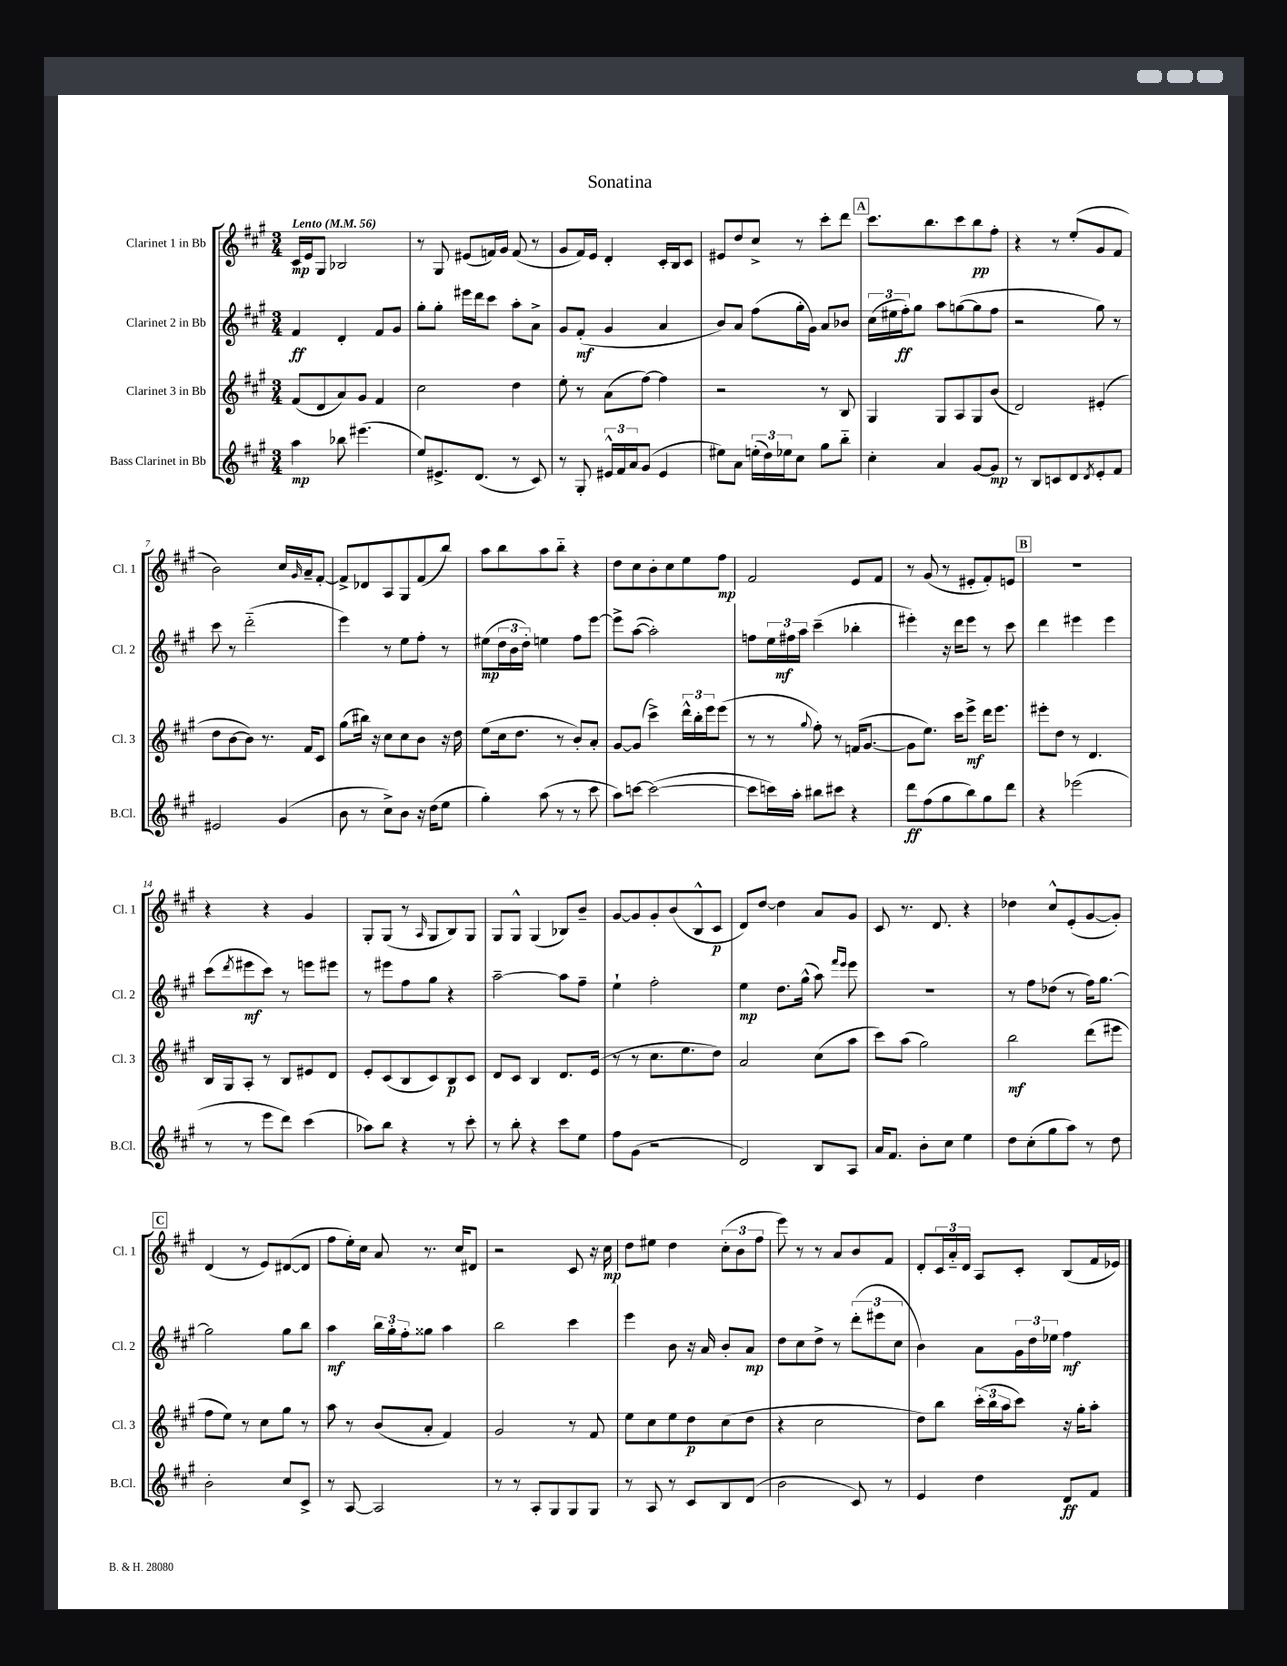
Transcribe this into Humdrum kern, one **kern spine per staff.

**kern	**dynam	**kern	**dynam	**kern	**dynam	**kern	**dynam
*part4	*part4	*part3	*part3	*part2	*part2	*part1	*part1
*staff4	*staff4	*staff3	*staff3	*staff2	*staff2	*staff1	*staff1
*I"Bass Clarinet in Bb	*	*I"Clarinet 3 in Bb	*	*I"Clarinet 2 in Bb	*	*I"Clarinet 1 in Bb	*
*I'B.Cl.	*	*I'Cl. 3	*	*I'Cl. 2	*	*I'Cl. 1	*
*clefG2	*	*clefG2	*	*clefG2	*	*clefG2	*
*k[f#c#g#]	*	*k[f#c#g#]	*	*k[f#c#g#]	*	*k[f#c#g#]	*
*M3/4	*	*M3/4	*	*M3/4	*	*M3/4	*
*MM56	*	*MM56	*	*MM56	*	*MM56	*
=1	=1	=1	=1	=1	=1	=1	=1
!	!	!	!	!	!	!LO:TX:a:B:t=Lento	!
4aa\	mp	(8f#/L	.	4f#/	ff	16c#/LL	mp
.	.	.	.	.	.	16e/J	.
.	.	8d/	.	.	.	8G#/J	.
8bb-X\	.	8a/)	.	4d'/	.	2B-X/	.
(4.eee#X\	.	8g#/J	.	.	.	.	.
.	.	4f#/	.	8f#/L	.	.	.
.	.	.	.	8g#/J	.	.	.
=2	=2	=2	=2	=2	=2	=2	=2
8ee/L)	.	2cc#\	.	8gg#'\L	.	8r	.
8.e#X^/	.	.	.	8gg#'\J	.	8G#/	.
.	.	.	.	16eee#X\LL	.	(8e#X/L	.
(8.d/J	.	.	.	16ddd\J	.	.	.
.	.	.	.	8ccc#\J	.	16fn/L)	.
.	.	.	.	.	.	16g#/JJ	.
8r	.	4dd\	.	8aa'\L	.	(8f/	.
8c#/)	.	.	.	8a^\J	.	8r	.
=3	=3	=3	=3	=3	=3	=3	=3
8r	.	8ee'\	.	8g#/L	.	8g#/L	.
8G#'/	.	8r	.	(8f#'/J	mf	16f#/L)	.
.	.	.	.	.	.	16e/JJ	.
24e#X^^/LL	.	(8a\L	.	4g#/	.	4d'/	.
24f#/	.	.	.	.	.	.	.
24a/J	.	.	.	.	.	.	.
(8g#/J	.	[8ff#\J)	.	.	.	.	.
4e#/	.	4ff#\]	.	4a/	.	16c#'/LL	.
.	.	.	.	.	.	16B/J	.
.	.	.	.	.	.	8c#/J	.
=4	=4	=4	=4	=4	=4	=4	=4
8ee#X\L)	.	2r	.	8b/L)	.	8e#X/L	.
8a\J	.	.	.	8a/J	.	8dd/	.
(24een'\LL	.	.	.	(8ff#\L	.	8cc#^/J	.
24dd\)	.	.	.	.	.	.	.
24ee-X\J	.	.	.	.	.	.	.
8cc#\J	.	.	.	16gg#'\L	.	8r	.
.	.	.	.	16g#\JJ)	.	.	.
8gg#\L	.	8r	.	8a/L	.	8ccc#'\L	.
8bb\J	.	8B/	.	8b-X/J	.	8ddd\J	.
!!LO:REH:place=s1:t=A
=5	=5	=5	=5	=5	=5	=5	=5
4cc#'\	.	4G#/	.	(24cc#\LL	.	8.ccc#\L	.
.	.	.	.	24ee#X\	.	.	.
.	.	.	.	24ff#'\J)	ff	.	.
.	.	.	.	8gg#\J	.	.	.
.	.	.	.	.	.	8.bb\	.
4a/	.	8G#/L	.	8aa\L	.	.	.
.	.	8A/	.	([8ggn\	.	8ccc#\	.
[8g#/L	.	8G#/	.	8gg\]	.	8bb\	pp
8g#/J]	mp	(8b/J	.	8ff#\J	.	8ff#'\J	.
=6	=6	=6	=6	=6	=6	=6	=6
8r	.	2d/)	.	2r	.	4r	.
8B/L	.	.	.	.	.	.	.
8cn/	.	.	.	.	.	8r	.
8d/	.	.	.	.	.	(8ee'/L	.
8qd/	.	.	.	.	.	.	.
8e'/	.	(4e#X'/	.	8gg#\)	.	8g#/	.
8f#/J	.	.	.	8r	.	8f#/J	.
!!LO:LB:g=z
=7	=7	=7	=7	=7	=7	=7	=7
2e#X/	.	8dd\L	.	8ccc#\	.	2b\)	.
.	.	[8b\	.	8r	.	.	.
.	.	8b\J])	.	(2ddd\	.	.	.
.	.	8.r	.	.	.	.	.
(4g#/	.	.	.	.	.	16cc#/LL	.
.	.	.	.	.	.	16qqg#/	.
.	.	16f#/KL	.	.	.	16a~/J	.
.	.	8c#/J	.	.	.	[8f#'/J	.
=8	=8	=8	=8	=8	=8	=8	=8
8b\	.	(8gg#\L	.	4eee\)	.	8f#^/L]	.
8r	.	16bb#X\Jk)	.	.	.	8d-X/	.
.	.	16r	.	.	.	.	.
8cc#^\L)	.	8cc#\L	.	8r	.	8A/	.
8b\J	.	8cc#\	.	8ee\L	.	8G#/	.
16r	.	8b\J	.	8ff#'\J	.	(8f#/	.
(16dd\KL	.	.	.	.	.	.	.
8ee\J	.	16r	.	8r	.	8bb/J)	.
.	.	16dd\	.	.	.	.	.
=9	=9	=9	=9	=9	=9	=9	=9
4gg#'\)	.	(8ee\L	.	(8ee#X\L	mp	8aa\L	.
.	.	16cc#\k	.	24dd\L	.	8bb\	.
.	.	.	.	24b\	.	.	.
.	.	8.dd\J	.	.	.	.	.
.	.	.	.	24dd'\JJ)	.	.	.
(8aa\	.	.	.	4een\	.	8aa\	.
8r	.	8r	.	.	.	8bb\J	.
8r	.	8b'/L)	.	8ff#\L	.	4r	.
8ccc#\	.	8a'/J	.	[8eee\J	.	.	.
=10	=10	=10	=10	=10	=10	=10	=10
8aa\L)	.	[8g#/L	.	8eee^\L]	.	8dd\L	.
[8cccn\J	.	(8g#/J]	.	([8aa\J	.	8cc#\	.
(2ccc\_	.	4ccc#^\)	.	2aa'\])	.	8b'\	.
.	.	.	.	.	.	8cc#\	.
.	.	24ddd^^\LL	.	.	.	8ee\	.
.	.	24bb'\	.	.	.	.	.
.	.	24eee\J	.	.	.	.	.
.	.	(8eee\J	.	.	.	8ff#\J	mp
=11	=11	=11	=11	=11	=11	=11	=11
8ccc\L]	.	8r	.	8ffn\L	.	2f#/	.
16cccn\L)	.	8r	.	24ee\L	.	.	.
.	.	.	.	24ff#X\	mf	.	.
16aa'\JJ	.	.	.	.	.	.	.
.	.	.	.	24aa\JJ	.	.	.
.	.	8qqgg#/	.	.	.	.	.
8bb#X\L	.	8ff#'\)	.	(4ccc#~\	.	.	.
8ccc#X\J	.	8r	.	.	.	.	.
4r	.	(16fn/KL	.	4bb-X'\	.	8e/L	.
.	.	[8.g#/J	.	.	.	.	.
.	.	.	.	.	.	8f#/J	.
=12	=12	=12	=12	=12	=12	=12	=12
8ddd\L	ff	8g#\L]	.	4eee#X'\)	.	8r	.
(8ff#\	.	8.ee\J)	.	.	.	(8g#/	.
8gg#\	.	.	.	16r	.	8r	.
.	.	16ccc#\KL	.	16ddd\KL	.	.	.
8bb\)	.	8eee^\J	mf	8eee#\J	.	8e#X'/L	.
8gg#\	.	16ddd\KL	.	8r	.	8f#'/)	.
.	.	8.eee\J	.	.	.	.	.
8ddd\J	.	.	.	8ccc#\	.	8en/J	.
!!LO:REH:place=s1:t=B
=13	=13	=13	=13	=13	=13	=13	=13
4r	.	8eee#X'\L	.	4ddd\	.	2.r	.
.	.	8dd\J	.	.	.	.	.
(2eee-X\	.	8r	.	4eee#X\	.	.	.
.	.	4.d/	.	.	.	.	.
.	.	.	.	4eee#\	.	.	.
!!LO:LB:g=z
=14	=14	=14	=14	=14	=14	=14	=14
8r	.	16B/LL	.	(8ccc#\L	.	4r	.
.	.	16G#/J	.	.	.	.	.
.	.	.	.	8qddd/	.	.	.
8r	.	8A'/J	.	8eee#X\	mf	.	.
8eee\L	.	8r	.	8ccc#\J)	.	4r	.
8ddd\J)	.	8B/L	.	8r	.	.	.
(4ccc#\	.	8e#X/	.	8eeen\L	.	4g#/	.
.	.	8d/J	.	8eee#X\J	.	.	.
=15	=15	=15	=15	=15	=15	=15	=15
8aa-X\L)	.	8e'/L	.	8r	.	8G#'/L	.
8bb\J	.	(8c#/	.	8eee#X\L	.	(8G#/J	.
4r	.	8B/	.	8ff#\	.	8r	.
.	.	.	.	.	.	16qqA/	.
.	.	8c#/)	.	8gg#\J	.	8G#/L	.
8r	.	8B/	p	4r	.	8B/)	.
8ccc#'\	.	8c#/J	.	.	.	8G#/J	.
=16	=16	=16	=16	=16	=16	=16	=16
8r	.	8d/L	.	[2aa~\	.	8G#/L	.
8bb'\	.	8c#/J	.	.	.	8G#^^/J	.
4r	.	4B/	.	.	.	(4G#/	.
8ccc#\L	.	8.d/L	.	8aa\L]	.	8B-X/L)	.
8ee\J	.	.	.	8ff#~\J	.	8b~/J	.
.	.	(16e/Jk	.	.	.	.	.
=17	=17	=17	=17	=17	=17	=17	=17
8ff#\L	.	8r	.	4ee`\	.	[8g#/L	.
(8g#\J	.	8r	.	.	.	8g#/]	.
2r	.	8.cc#\L	.	2ff#'\	.	8g#'/	.
.	.	.	.	.	.	(8b/	.
.	.	8.ee\	.	.	.	.	.
.	.	.	.	.	.	8B^^/	.
.	.	8dd\J)	.	.	.	8c#/J	p
=18	=18	=18	=18	=18	=18	=18	=18
2d/)	.	2a/	.	4ee\	mp	8d/L)	.
.	.	.	.	.	.	[8dd/J	.
.	.	.	.	8.dd\L	.	4dd\]	.
.	.	.	.	(16gg#^^\Jk	.	.	.
8B/L	.	(8cc#\L	.	8aa\)	.	8a/L	.
.	.	.	.	16qqfff#/LL	.	.	.
.	.	.	.	16qqeee/JJ	.	.	.
8A/J	.	8aa\J	.	8eee\	.	8g#/J	.
=19	=19	=19	=19	=19	=19	=19	=19
16a/KL	.	8ccc#\L)	.	2.r	.	8c#/	.
8.f#/J	.	.	.	.	.	.	.
.	.	(8aa\J	.	.	.	8.r	.
8b'\L	.	2gg#\)	.	.	.	.	.
.	.	.	.	.	.	8.d/	.
8cc#\J	.	.	.	.	.	.	.
4ee\	.	.	.	.	.	4r	.
=20	=20	=20	=20	=20	=20	=20	=20
8dd\L	.	2bb\	mf	8r	.	4dd-X\	.
(8cc#'\	.	.	.	8ff#\L	.	.	.
8gg#\	.	.	.	(8dd-X\J	.	8cc#^^/L	.
8aa\J)	.	.	.	8r	.	(8e'/	.
8r	.	(8ddd\L	.	16ff#\KL)	.	[8g#/	.
.	.	.	.	[8.gg#\J	.	.	.
8dd\	.	8eee#X\J	.	.	.	8g#'/J])	.
!!LO:LB:g=z
!!LO:REH:place=s1:t=C
=21	=21	=21	=21	=21	=21	=21	=21
2b'\	.	8ff#\L	.	2gg#\]	.	(4d/	.
.	.	8ee\J)	.	.	.	.	.
.	.	8r	.	.	.	8r	.
.	.	8cc#\L	.	.	.	8e/L)	.
8cc#/L	.	8gg#\J	.	8gg#\L	.	([8d#X/	.
8c#^/J	.	8r	.	8bb\J	.	8d#/J]	.
=22	=22	=22	=22	=22	=22	=22	=22
8r	.	8aa\	.	4aa\	mf	8ff#\L	.
[8A/	.	8r	.	.	.	16ee'\L)	.
.	.	.	.	.	.	16cc#\JJ	.
2A/]	.	(8b/L	.	24bb\LL	.	8a/	.
.	.	.	.	24gg#'\	.	.	.
.	.	.	.	24ff#'\J	.	.	.
.	.	8a'/J	.	8gg##X\J	.	8.r	.
.	.	4f#/)	.	4aa\	.	.	.
.	.	.	.	.	.	16cc#/KL	.
.	.	.	.	.	.	8d#X/J	.
=23	=23	=23	=23	=23	=23	=23	=23
8r	.	2g#/	.	2bb\	.	2r	.
8r	.	.	.	.	.	.	.
8A'/L	.	.	.	.	.	.	.
8G#/	.	.	.	.	.	.	.
8G#/	.	8r	.	4ccc#\	.	8c#/	.
8G#/J	.	8f#/	.	.	.	16r	.
.	.	.	.	.	.	16cc#\	mp
=24	=24	=24	=24	=24	=24	=24	=24
8r	.	8ee\L	.	4eee\	.	8dd\L	.
8A/	.	8cc#\	.	.	.	8ee#X\J	.
8r	.	8ee\	.	8b\	.	4dd\	.
8c#/L	.	8dd\	p	16r	.	.	.
.	.	.	.	16a/	.	.	.
8B/	.	(8cc#\	.	8b'/L	.	(12cc#'\L	.
.	.	.	.	.	.	12b\	.
(8d/J	.	8dd\J	.	8a/J	mp	.	.
.	.	.	.	.	.	12ff#\J	.
=25	=25	=25	=25	=25	=25	=25	=25
2b\	.	4r	.	8dd\L	.	8eee\)	.
.	.	.	.	8cc#\	.	8r	.
.	.	2cc#\	.	8dd^\J	.	8r	.
.	.	.	.	8r	.	8a/L	.
8c#/)	.	.	.	(12ddd'\L	.	8b/	.
.	.	.	.	12eee#X\	.	.	.
8r	.	.	.	.	.	8f#/J	.
.	.	.	.	12cc#\J	.	.	.
=26	=26	=26	=26	=26	=26	=26	=26
4e/	.	8dd\L)	.	4b\)	.	8d'/L	.
.	.	8bb\J	.	.	.	24c#/L	.
.	.	.	.	.	.	24a/	.
.	.	.	.	.	.	24d/JJ	.
4dd\	.	(24ccc#'\LL	.	8a\L	.	8A/L	.
.	.	24bb\	.	.	.	.	.
.	.	24aa\J	.	.	.	.	.
.	.	8ccc#\J)	.	24g#\L	.	8c#'/J	.
.	.	.	.	24dd\	.	.	.
.	.	.	.	24ee-X\JJ	.	.	.
8d/L	ff	16r	.	4ff#\	mf	(8B/L	.
.	.	16gg#'\KL	.	.	.	.	.
8f#/J	.	8aa'\J	.	.	.	16f#/L	.
.	.	.	.	.	.	16e-X/JJ)	.
==	==	==	==	==	==	==	==
*-	*-	*-	*-	*-	*-	*-	*-
